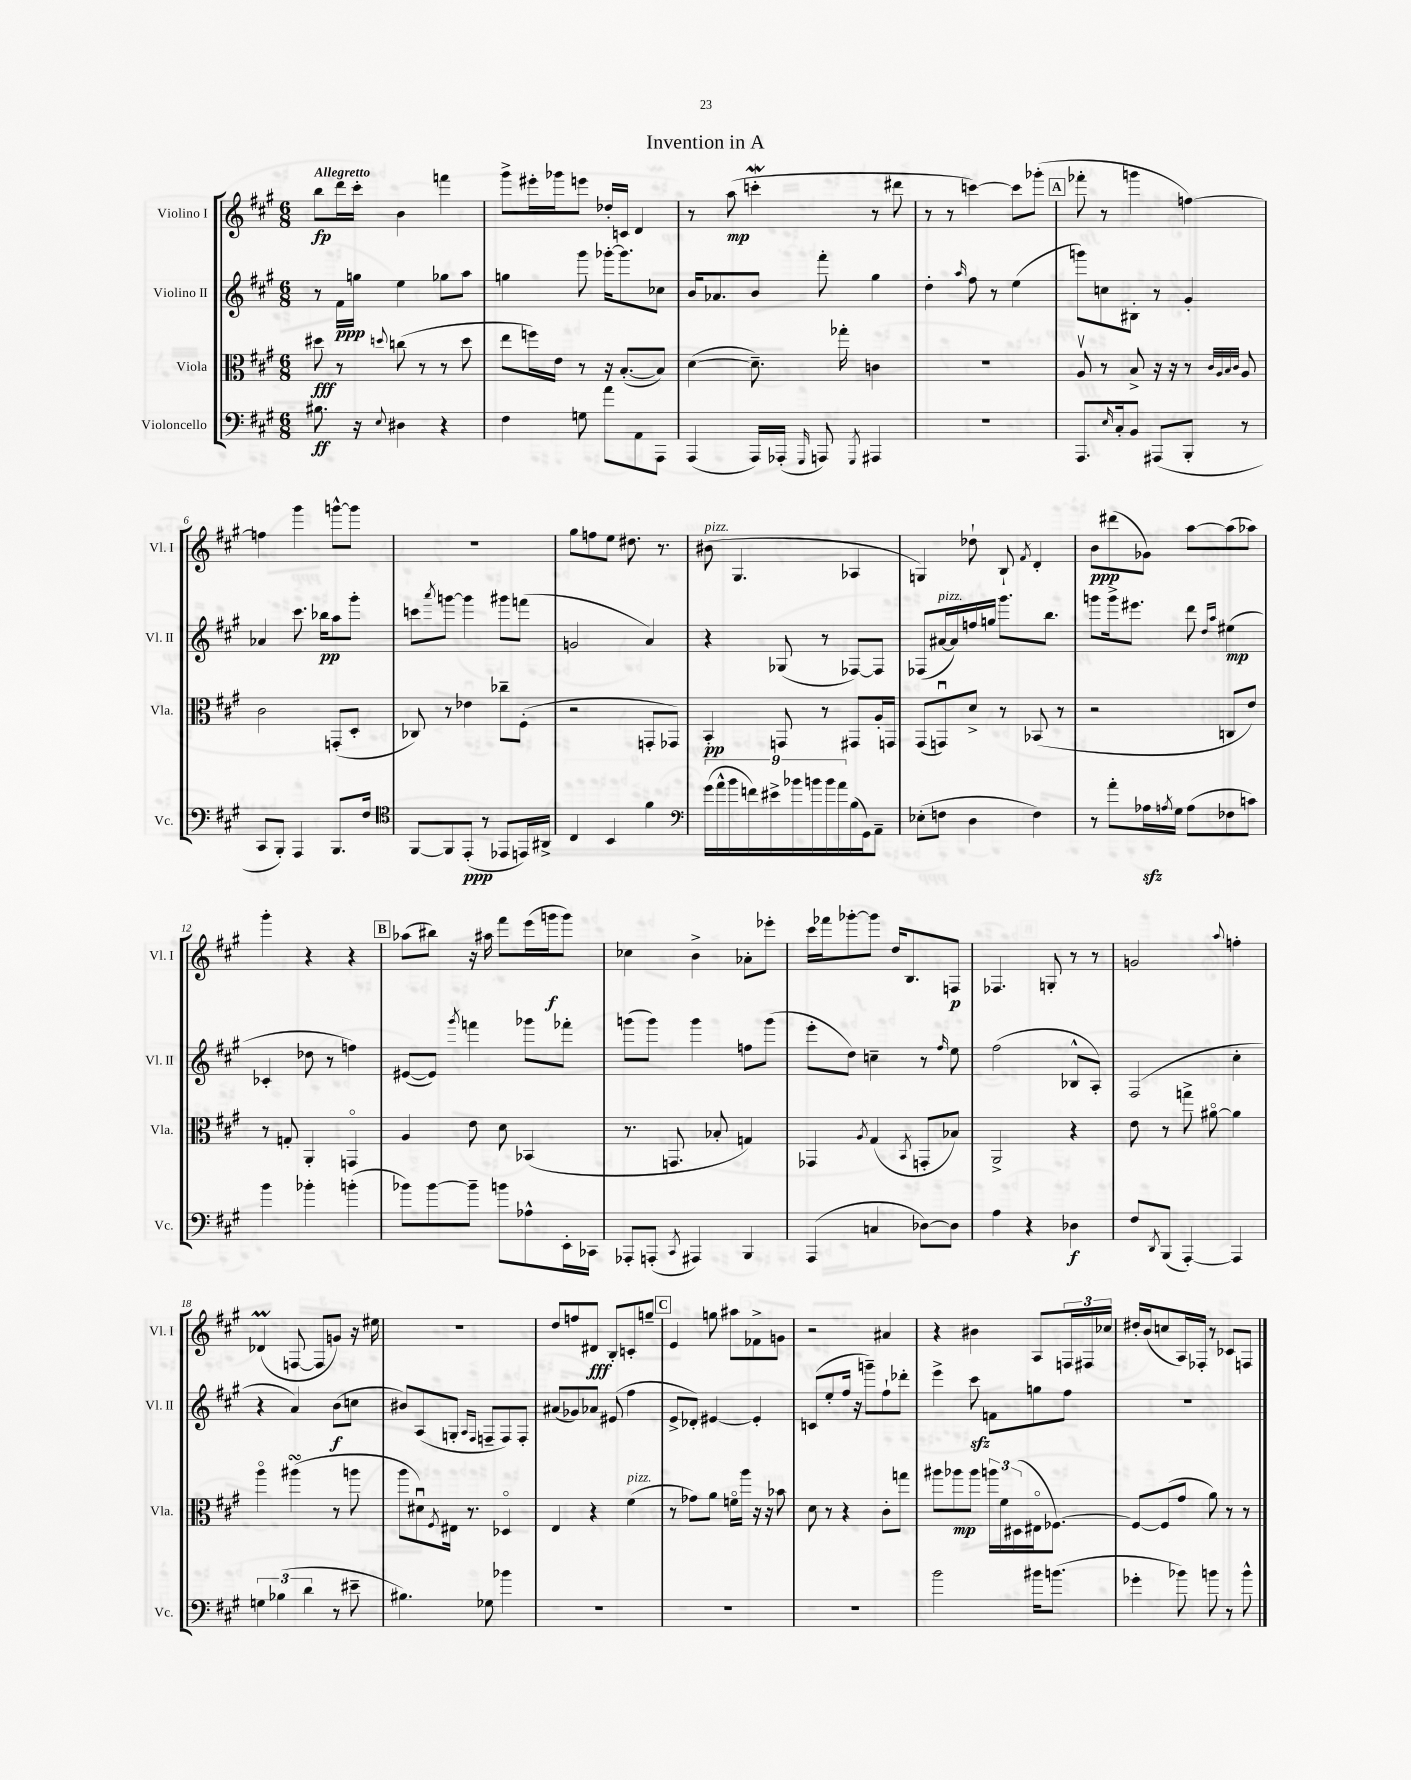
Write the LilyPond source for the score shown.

\header { title = "Invention in A" }
<<
\new StaffGroup <<
\new Staff = "s0" \with { instrumentName = "Violino I" shortInstrumentName = "Vl. I" } {
    \clef treble \key a \major \numericTimeSignature \time 6/8 \tempo "Allegretto"
    b''8\fp d'''16 cis'''16-. b'4 f'''4 |
    gis'''8-> eis'''16-. ges'''16 e'''8 des''16-. c'16 d'4 |
    r8 a''8\mp( c'''4-.\mordent r8 dis'''8 |
    r8 r8 c'''4~) c'''8 ges'''8-.( |
    \mark \markup { \box "A" } fes'''8-. r8 g'''4 f''4~) |
    f''4 gis'''4 g'''8~-^ g'''8 |
    R2. |
    gis''8 f''8 e''8 dis''8. r8. |
    bis'8^\markup { \italic "pizz." }( gis4. aes4 |
    g4) des''8-! b8-! \acciaccatura { fis'8 } d'4-. |
    b'8\ppp dis'''8( ges'8) a''8~ a''8( aes''8) |
    gis'''4-. r4 r4 |
    \mark \markup { \box "B" } aes''8( bis''8) r16 ais''16 fis'''8 e'''16( g'''16\f g'''8) |
    ces''4 b'4-> aes'8-. ees'''8-. |
    cis'''16 fes'''16 ges'''8~-. ges'''8 d''16 b8. f8\p |
    fes4. g8-. r8 r8 |
    g'2 \appoggiatura { a''8 } f''4-. |
    des'4\prall( f8~ f8 g'8) r16 eis''16 |
    R2. |
    d''8 f''8 dis'8\fff b8-. c'8-. g''8-- |
    \mark \markup { \box "C" } e'4 g''8 ais''8 fes'8-> g'8 |
    r2 ais'4 |
    r4 bis'4 a8 \tuplet 3/2 { f16 fis16 ces''16 } |
    dis''16-. b'16( c''8 a16) fes16-. r8 ces'8 f8 \bar "|." |
}
\new Staff = "s1" \with { instrumentName = "Violino II" shortInstrumentName = "Vl. II" } {
    \clef treble \key a \major \numericTimeSignature \time 6/8
    r8 fis'16\ppp g''16 e''4 ges''8 a''8 |
    g''4 gis'''8 ges'''16~-. ges'''8. ces''8 |
    b'16 aes'8. b'8 fis'''8-. gis''4 |
    d''4-. \grace { a''16 } fis''8 r8 e''4( |
    \mark \markup { \box "A" } g'''8) c''8 bis8-. r8 gis'4-. |
    aes'4 cis'''8. bes''16\pp a''8 gis'''8-. |
    c'''8 \acciaccatura { a'''8 } g'''8~ g'''4 gis'''8 f'''8( |
    g'2 a'4) |
    r4 ges8( r8 fes8~) fes8 |
    fes8( ais'16~^\markup { \italic "pizz." } ais'16) f''16 g''16 gis'''8. b''8. |
    g'''8 g'''16-> eis'''8. d'''8 \grace { d''16 a''16 } eis''4\mp( |
    ces'4-. des''8 r8 f''4) |
    \mark \markup { \box "B" } eis'8~( eis'8) \acciaccatura { gis'''8 } f'''4 ges'''8 fes'''8-. |
    g'''8( g'''8) g'''4 f''8 g'''8( |
    e'''8-. d''8) c''4-- r8 \grace { fis''16 } e''8 |
    fis''2( bes8-^ a8-.) |
    fis2( cis''4-. |
    r4 a'4) b'8\f( c''8 |
    bis'8) a8( g8-. \grace { a16 fis16 } f8-- f8) f8-. |
    ais'8( ges'8) aes'8 eis'8( fis''4 |
    \mark \markup { \box "C" } e'8-> des'8-.) eis'4~ eis'4-. |
    c'8( e''8-. fis''16 r16 g'''8--) fis''8-! des'''8-. |
    e'''4-> cis'''8\sfz f'8 g''8 fis''8 |
    R2. \bar "|." |
}
\new Staff = "s2" \with { instrumentName = "Viola" shortInstrumentName = "Vla." } {
    \clef alto \key a \major \numericTimeSignature \time 6/8
    dis''8\fff r8 \appoggiatura { d''8 } c''8( r8 r8 d''8 |
    e''8 f''16) e'16 r8 r16 b8.~-.( b8) |
    d'4~( d'8.--) ges''16-. c'4 |
    R2. |
    \mark \markup { \box "A" } a8\upbow r8 b8-> r16 r16 r8 \grace { cis'32 a32 b32 cis'32 } a8 |
    cis'2 g,8-.( d8-. |
    ces8) r8 ees'4 ces''8-- fis8-.( |
    r2 g,8-. ges,8) |
    b,4-.\pp g,8 r8 gis,8 a16-. g,16 |
    gis,8( g,8\downbow) d'8-> r8 bes,8( r8 |
    r2 c8 e'8) |
    r8 g8-. a,4-. g,4\flageolet |
    \mark \markup { \box "B" } a4 e'8 d'8 bes,4( |
    r8. g,8. bes8-. g4) |
    ges,4 \acciaccatura { a8 } gis4( \acciaccatura { b,8 } g,8-. bes8) |
    a,2-> r4 |
    e'8 r8 g''8-> ais'8~\flageolet ais'4 |
    a''4\flageolet ais''4\turn( r8 a''8 |
    a''8 dis'8\downbow) \acciaccatura { fis8 } eis16 r8. des4\flageolet |
    e4 r4 fis'4^\markup { \italic "pizz." }( |
    \mark \markup { \box "C" } r8 ges'8) a'8 f'16\flageolet a''16 r16 r16 bes'8 |
    d'8 r8 r4 cis'8-. g''8 |
    ais''8 aes''8\mp aes''8 \tuplet 3/2 { a''16 fis'16 dis16( } eis16\flageolet fes8.~) |
    fes8~ fes8( gis'8 a'8) r8 r8 \bar "|." |
}
\new Staff = "s3" \with { instrumentName = "Violoncello" shortInstrumentName = "Vc." } {
    \clef bass \key a \major \numericTimeSignature \time 6/8
    bis8.\ff r16 \appoggiatura { e8 } dis4 r4 |
    fis4 g8 a'8 a,8 a,,8 |
    a,,4( a,,16) aes,,16-.( \grace { gis,,16 } a,,8) \acciaccatura { gis,,8 } ais,,4 |
    R2. |
    \mark \markup { \box "A" } a,,8. \grace { e16 } cis16-. b,8 ais,,8( b,,8-. r8 |
    cis,8 b,,8-.) a,,4 b,,8. fis16 |
    \clef tenor fis,8~ fis,8 e,8-.\ppp( r8 ees,8 e,16) ais,16-> |
    cis4 b,4 fis'4 |
    \clef bass \tuplet 9/8 { gis'16( a'16-^ b'16 f'16) eis'16-> bes'16 b'16 b'16 a'16 } b16( gis,16) a,8-- |
    ees8-.( f8 d4 f4) |
    r8 a'8-. aes16\sfz \acciaccatura { a8 } gis16 a8( fes8 c'8) |
    b'4 bes'4-. b'4-.( |
    \mark \markup { \box "B" } bes'8) bes'8~ bes'8-- b'8 aes8-^ e,16-. ces,16 |
    aes,,8-. a,,8-.( \acciaccatura { cis,8 } ais,,4) b,,4 |
    a,,4( c4 des8~) des8 |
    a4 r4 des4\f |
    fis8 \acciaccatura { d,8 } b,,8( a,,4~-.) a,,4 |
    \tuplet 3/2 { g4 bes4( d'4 } r8 eis'8-- |
    bis4.) ges8 bes'4 |
    R2. |
    \mark \markup { \box "C" } R2. |
    R2. |
    b'2 bis'16 b'8.( |
    ges'4-. bes'8) b'8 r8 b'8-^ \bar "|." |
}
>>
>>
